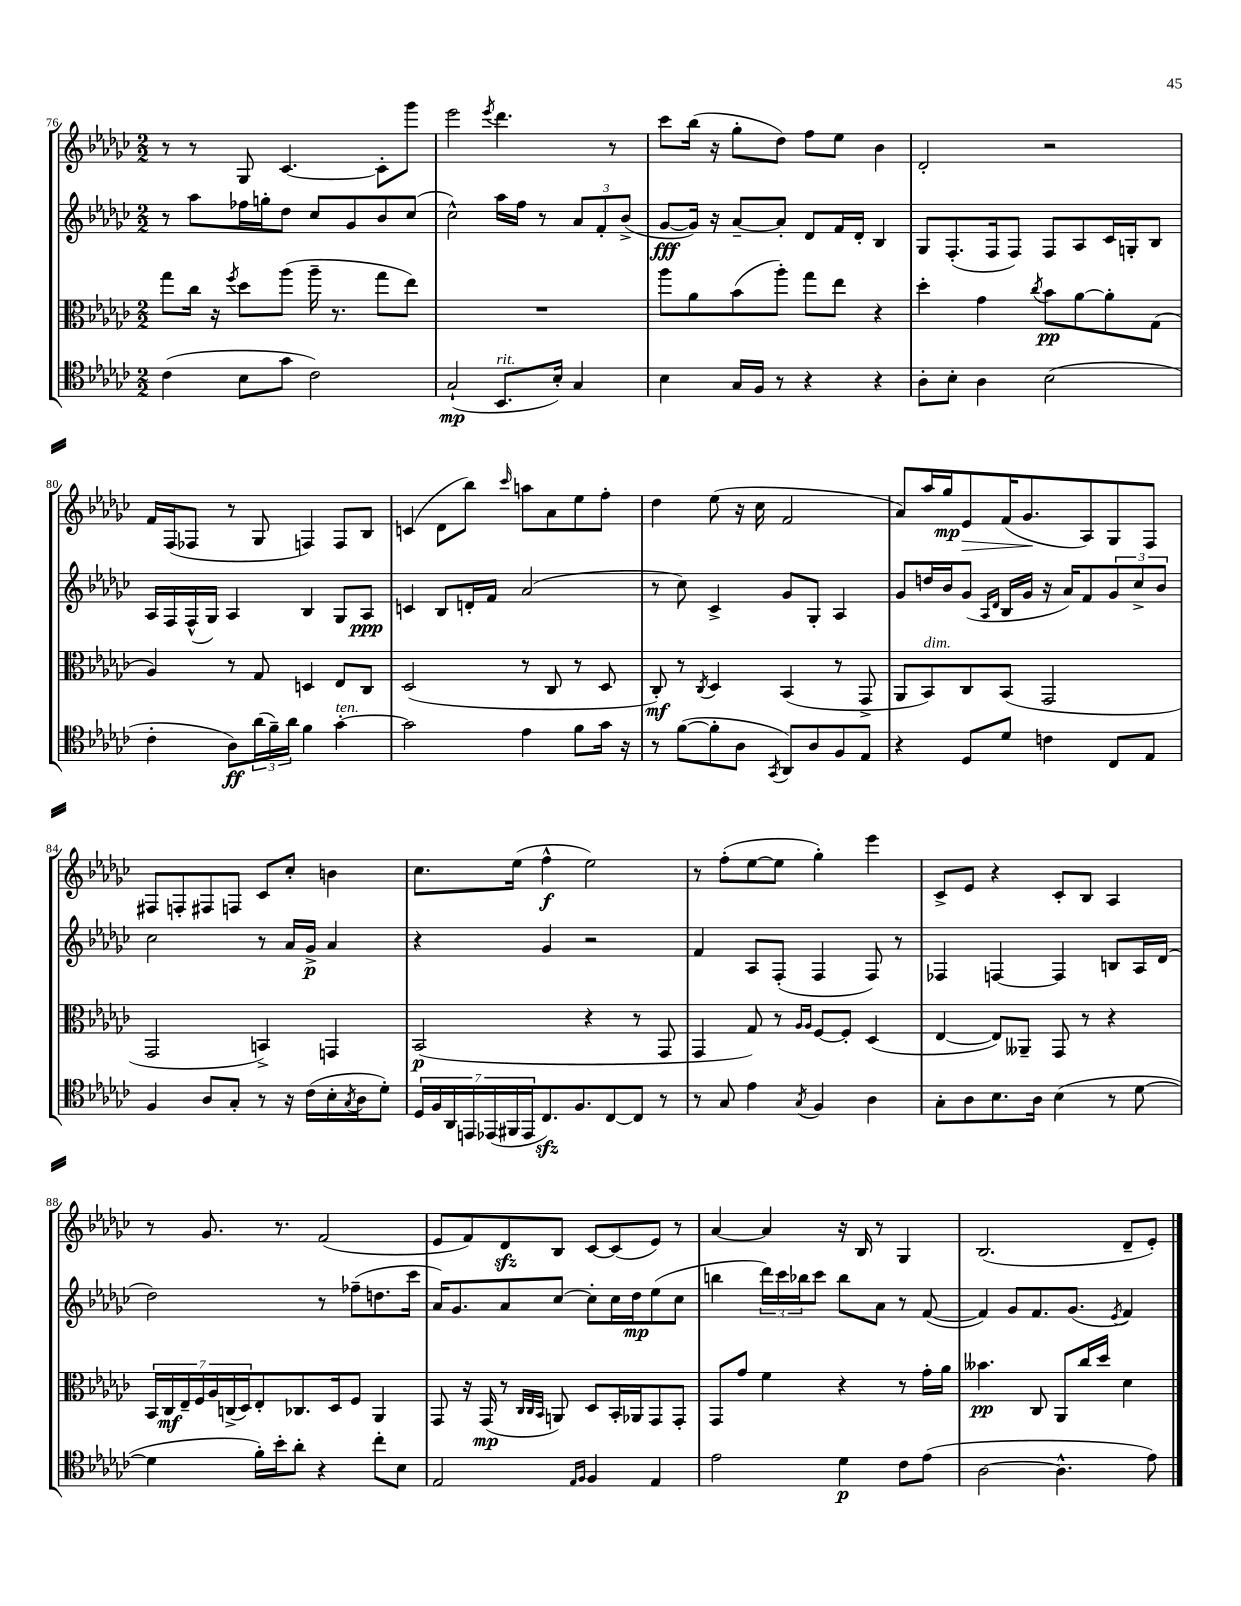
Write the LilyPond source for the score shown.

<<
\new StaffGroup <<
\new Staff = "s0" {
    \clef treble \key ges \major \numericTimeSignature \time 2/2
    r8 r8 ges8 ces'4.~ ces'8-. ges'''8 |
    ees'''2 \acciaccatura { ees'''8 } des'''4. r8 |
    ces'''8 bes''16( r16 ges''8-. des''8) f''8 ees''8 bes'4 |
    des'2-. r2 |
    f'16 f16( fes8 r8 ges8 f4) f8 bes8 |
    c'4( des'8 bes''8) \grace { ces'''16 } a''8 aes'8 ees''8 f''8-. |
    des''4 ees''8( r16 ces''16 f'2 |
    aes'8) aes''16 ges''16\mp ees'8\> f'16( ges'8.\! aes8) ges8 f8 |
    fis8 f8-. fis8 f8 ces'8 ces''8-. b'4 |
    ces''8. ees''16( f''4-^\f ees''2) |
    r8 f''8-.( ees''8~ ees''8 ges''4-.) ees'''4 |
    ces'8-> ees'8 r4 ces'8-. bes8 aes4 |
    r8 ges'8. r8. f'2( |
    ees'8 f'8) des'8\sfz bes8 ces'8~ ces'8( ees'8) r8 |
    aes'4~ aes'4 r16 bes16 r8 ges4 |
    bes2.( des'8-- ees'8-.) \bar "|." |
}
\new Staff = "s1" {
    \clef treble \key ges \major \numericTimeSignature \time 2/2
    r8 aes''8 fes''16 g''16-. des''8 ces''8 ges'8 bes'8 ces''8( |
    ces''2-^) aes''16 f''16 r8 \tuplet 3/2 { aes'8 f'8-. bes'8->( } |
    ges'8~\fff ges'16) r16 aes'8~-- aes'8-. des'8 f'16 des'16-. bes4 |
    ges8 f8.-.( f16 f8) f8 aes8 ces'16 g16-. bes8 |
    aes16 f16 f16-^( ges16) aes4 bes4 ges8 aes8\ppp |
    c'4 bes8 d'16-. f'16 aes'2( |
    r8 ces''8) ces'4-> ges'8 ges8-. aes4 |
    ges'8 d''16 bes'16 ges'8( \grace { aes16 des'16 } bes16 ges'16 r16 aes'16) f'8 \tuplet 3/2 { ges'8 ces''8-> bes'8 } |
    ces''2 r8 aes'16 ges'16->\p aes'4 |
    r4 ges'4 r2 |
    f'4 aes8 f8-.( f4 f8) r8 |
    fes4 f4~ f4 b8 aes16 des'16( |
    des''2) r8 fes''8--( d''8. ces'''16 |
    aes'16) ges'8. aes'8 ces''8~ ces''8-. ces''16 des''16\mp ees''8( ces''8 |
    b''4 \tuplet 3/2 { des'''16) ces'''16 bes''16 } ces'''8 bes''8 aes'8 r8 f'8~( |
    f'4) ges'8 f'8. ges'8.( \acciaccatura { ees'8 } f'4) \bar "|." |
}
\new Staff = "s2" {
    \clef alto \key ges \major \numericTimeSignature \time 2/2
    ges''8 ces''16 r16 \acciaccatura { f''8 } des''8 aes''8( aes''16-- r8. ges''8 ees''8) |
    R1 |
    aes''8 aes'8 bes'8( aes''8-.) ges''8 ees''8 r4 |
    des''4-. ges'4 \acciaccatura { ces''8 } bes'8\pp aes'8~ aes'8-. ges8( |
    aes4) r8 ges8 d4 ees8 ces8 |
    des2( r8 ces8 r8 des8 |
    ces8-.\mf) r8 \acciaccatura { ces8 } des4 bes,4( r8 ges,8-> |
    aes,8 bes,8^\markup { \italic "dim." }) ces8 bes,8( ges,2 |
    ges,2 b,4->) g,4 |
    bes,2\p( r4 r8 ges,8 |
    ges,4 ges8) r8 \grace { aes16 aes16 } f8~ f8-. des4( |
    ees4~ ees8) aeses,8-- ges,8 r8 r4 |
    \tuplet 7/4 { bes,16 ces16\mf ees16-- f16 aes16 c16->( des16) } ees8-. ces8. des16 f8 aes,4 |
    ges,8 r16 ges,16\mp( r8 \grace { ces32 ces32 bes,32 } a,8) des8 bes,16-. aes,16 ges,8 ges,8-. |
    ges,8 ges'8 f'4 r4 r8 ges'16-. aes'16 |
    beses'4.\pp ces8 aes,8 ces''16 des''16 des'4 \bar "|." |
}
\new Staff = "s3" {
    \clef tenor \key ges \major \numericTimeSignature \time 2/2
    ces'4( bes8 ges'8 ces'2) |
    ges2-!\mp( bes,8.^\markup { \italic "rit." } bes16-.) ges4 |
    bes4 ges16 f16 r8 r4 r4 |
    aes8-. bes8-. aes4 bes2( |
    ces'4-. aes8\ff) \tuplet 3/2 { aes'16( f'16--) aes'16 } f'4 ges'4~-.^\markup { \italic "ten." } |
    ges'2 ees'4 f'8 ges'16 r16 |
    r8 f'8~( f'8-. aes8 \acciaccatura { ges,8 } aes,8) aes8 f8 ees8 |
    r4 des8 des'8 c'4 ces8 ees8 |
    f4 aes8 ges8-. r8 r16 ces'16( bes16-. \acciaccatura { ges8 } aes16 des'8-.) |
    \tuplet 7/4 { des16 f16 aes,16 e,16 ees,16( fis,16 ees,16 } ces8.\sfz) f8. ces8~ ces8 r8 |
    r8 ges8 ees'4 \acciaccatura { ges8 } f4 aes4 |
    ges8-. aes8 bes8. aes16 bes4( r8 des'8~ |
    des'4 f'16-.) bes'16-. aes'8-. r4 ces''8-. bes8 |
    ees2 \grace { ees16 f16 } f4 ees4 |
    ees'2 des'4\p ces'8 ees'8( |
    aes2~ aes4.-^ ees'8) \bar "|." |
}
>>
>>
\layout { \context { \Score currentBarNumber = #76 } }
